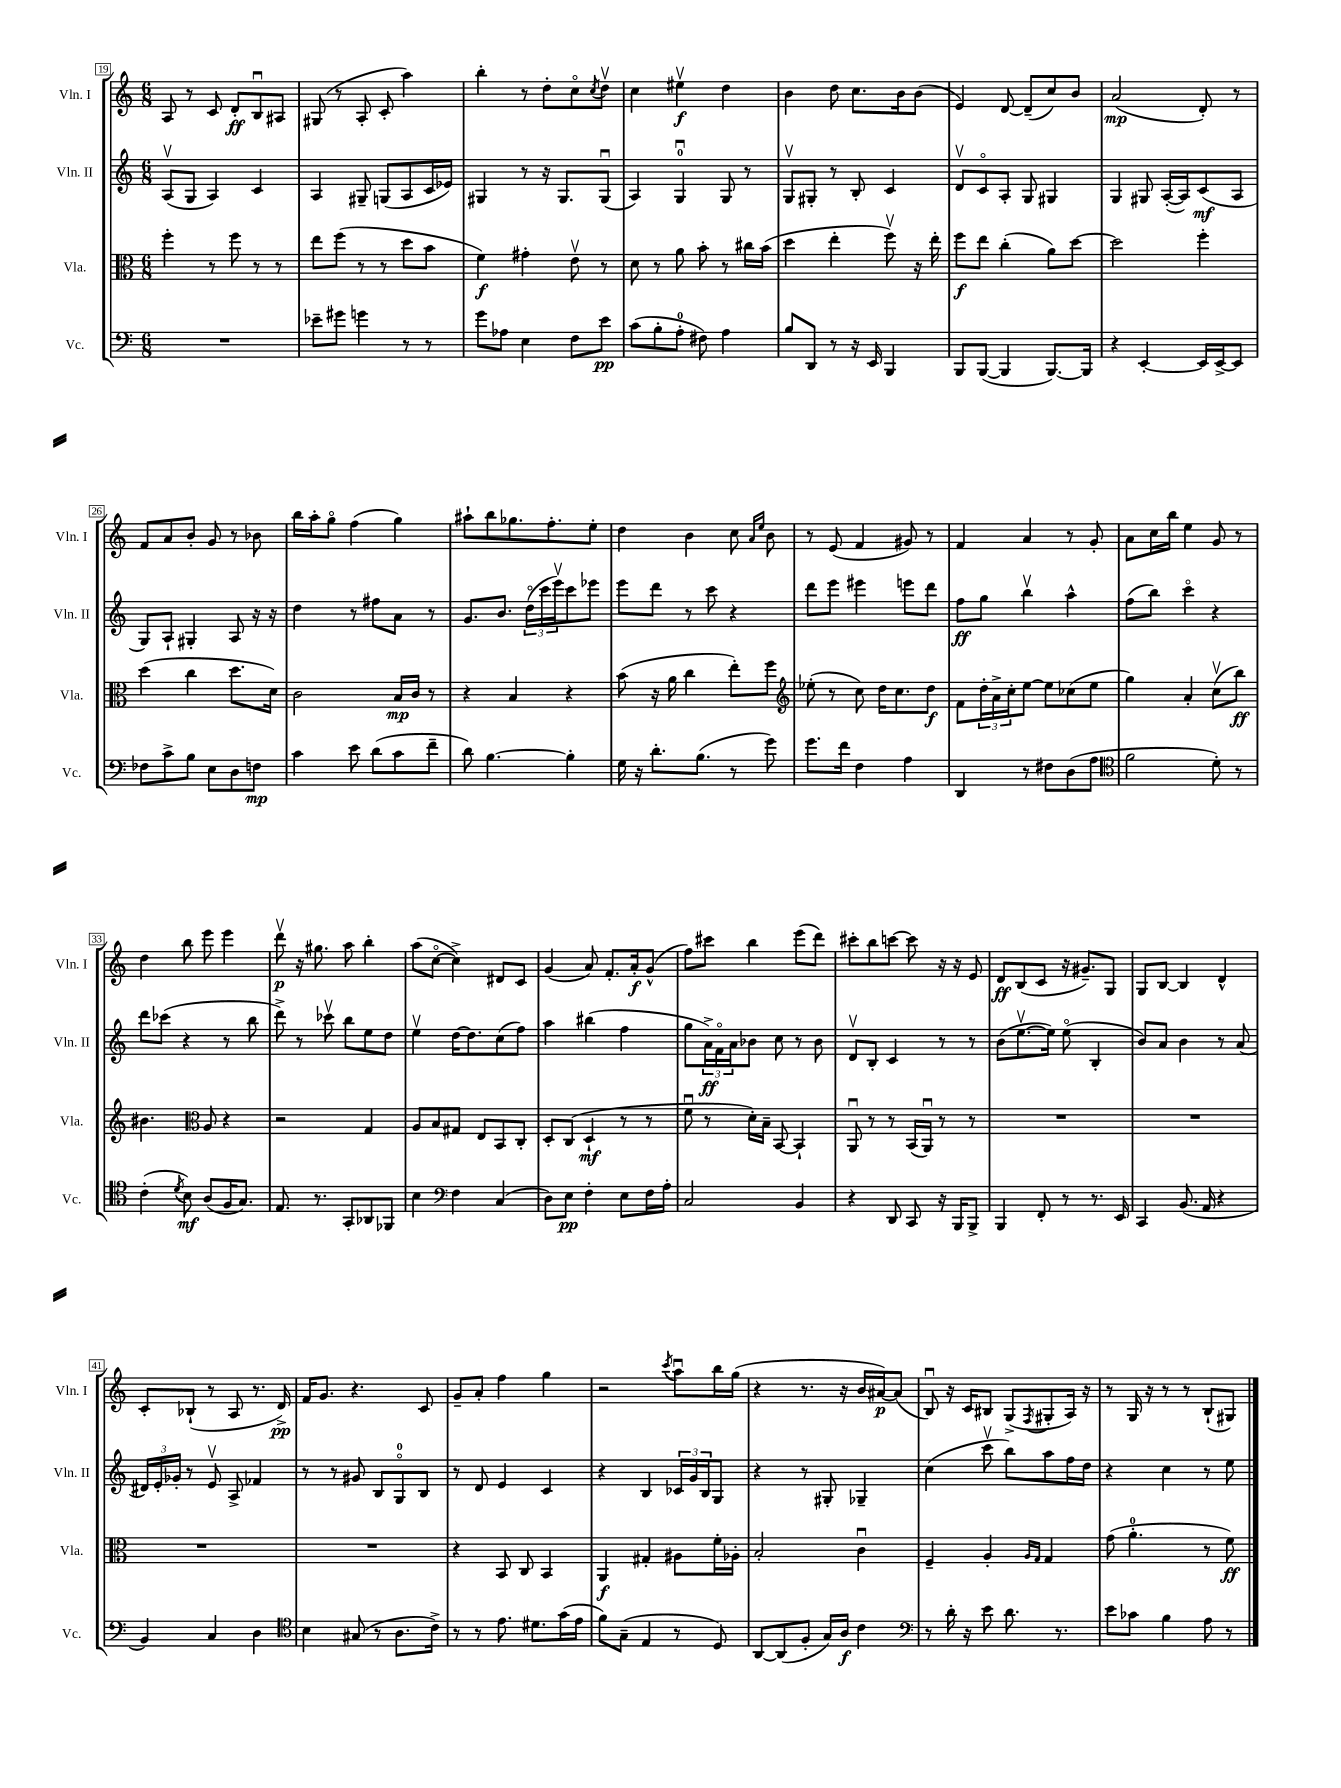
<<
\new StaffGroup <<
\new Staff = "s0" \with { instrumentName = "Vln. I" shortInstrumentName = "Vln. I" } {
    \clef treble \key c \major \numericTimeSignature \time 6/8
    a8 r8 c'8 d'8-.\ff b8\downbow ais8 |
    gis8( r8 a8-. c'8-. a''4) |
    b''4-. r8 d''8-. c''8\flageolet \acciaccatura { c''8 } d''8\upbow |
    c''4 eis''4\upbow\f d''4 |
    b'4 d''8 c''8. b'16 b'8( |
    e'4) d'8~ d'8--( c''8) b'8 |
    a'2\mp( d'8-.) r8 |
    f'8 a'8 b'8-. g'8 r8 bes'8 |
    b''16 a''16-. g''8\flageolet f''4( g''4) |
    ais''8-! b''8 ges''8. f''8.-. e''8-. |
    d''4 b'4 c''8 \grace { a'16 e''16 } b'8 |
    r8 e'8( f'4 gis'8) r8 |
    f'4 a'4 r8 g'8-. |
    a'8 c''16 b''16 e''4 g'8 r8 |
    d''4 b''8 e'''8 e'''4 |
    d'''8\upbow\p r16 gis''8. a''8 b''4-. |
    a''8( c''8~\flageolet c''4->) dis'8 c'8 |
    g'4( a'8) f'8.-. a'16-.\f g'8-^( |
    f''8) cis'''8 b''4 e'''8( d'''8) |
    cis'''8-. b''8 c'''8~ c'''8 r16 r16 e'8 |
    d'8\ff b8( c'8 r16 gis'8.--) g8 |
    g8 b8~ b4 d'4-^ |
    c'8-. bes8-!( r8 a8 r8. d'16->\pp) |
    f'16 g'8. r4. c'8 |
    g'8-- a'8-. f''4 g''4 |
    r2 \acciaccatura { c'''8 } a''8\downbow b''16 g''16( |
    r4 r8. r16 b'16 ais'16~\p) ais'8( |
    b8\downbow) r16 c'16 bis8 g8->( \acciaccatura { f8 } gis8-. a16) r16 |
    r8 g16 r16 r8 r8 b8-!( gis8) \bar "|." |
}
\new Staff = "s1" \with { instrumentName = "Vln. II" shortInstrumentName = "Vln. II" } {
    \clef treble \key c \major \numericTimeSignature \time 6/8
    a8\upbow( g8 a4) c'4 |
    a4 gis8-- g8( a8 c'16 ees'16) |
    gis4 r8 r16 gis8. gis8\downbow( |
    a4) g4-0\downbow g8 r8 |
    g8\upbow gis8-. r8 b8-. c'4 |
    d'8\upbow c'8\flageolet a8-. g8 gis4 |
    g4 gis8 a16~-.( a16) c'8\mf( a8 |
    g8) a8-! gis4-. a8 r16 r16 |
    d''4 r8 fis''8 a'8 r8 |
    g'8. b'8. \tuplet 3/2 { d''16\flageolet( c'''16 e'''16\upbow) } c'''8 ees'''8 |
    e'''8 d'''8 r8 c'''8 r4 |
    d'''8 e'''8 eis'''4 e'''8 d'''8 |
    f''8\ff g''8 b''4\upbow a''4-^ |
    f''8( b''8) c'''4\flageolet r4 |
    d'''8 ces'''8( r4 r8 b''8 |
    d'''8->) r8 ces'''8\upbow b''8 e''8 d''8 |
    e''4\upbow d''16~ d''8. c''8( f''8) |
    a''4 bis''4( f''4 |
    g''8 \tuplet 3/2 { a'16->\ff) f'16\flageolet a'16 } bes'8 c''8 r8 bes'8 |
    d'8\upbow b8-. c'4 r8 r8 |
    b'8( e''8.~\upbow e''16) e''8\flageolet( b4-. |
    b'8) a'8 b'4 r8 a'8( |
    \tuplet 3/2 { dis'16) e'16-. ges'16-. } r8 e'8\upbow a8-> fes'4 |
    r8 r8 gis'8 b8 g8-0\flageolet b8 |
    r8 d'8 e'4 c'4 |
    r4 b4 \tuplet 3/2 { ces'16 g'16 b16 } g8 |
    r4 r8 gis8-. ges4-- |
    c''4( c'''8\upbow b''8) a''8 f''16 d''16 |
    r4 c''4 r8 e''8 \bar "|." |
}
\new Staff = "s2" \with { instrumentName = "Vla." shortInstrumentName = "Vla." } {
    \clef alto \key c \major \numericTimeSignature \time 6/8
    f''4-. r8 f''8 r8 r8 |
    e''8 f''8( r8 r8 d''8 b'8 |
    f'4\f) gis'4-. e'8\upbow r8 |
    d'8 r8 a'8 b'8-. r8 cis''16 b'16( |
    d''4 e''4-. f''8\upbow) r16 e''16-. |
    f''8\f e''8 c''4-.( a'8) d''8~ |
    d''2 f''4-. |
    d''4( c''4 d''8. d'16) |
    c'2 b16\mp c'16 r8 |
    r4 b4 r4 |
    b'8( r16 a'16 c''4 e''8-.) f''8 |
    \clef treble ees''8-.( r8 c''8) d''16 c''8. d''8\f |
    f'8 \tuplet 3/2 { d''16-. a'16-> c''16-. } e''8~ e''8 ces''8( e''8 |
    g''4) a'4-. c''8\upbow( b''8\ff) |
    bis'4. \clef alto a8 r4 |
    r2 g4 |
    a8 b8 gis8 e8 b,8 c8-. |
    d8-. c8( d4-!\mf r8 r8 |
    f'8\downbow r8 d'16-.) b16-- b,8~ b,4-! |
    a,8\downbow r8 r8 b,16( a,16\downbow) r8 r8 |
    R2. |
    R2. |
    R2. |
    R2. |
    r4 b,8 c8 b,4 |
    a,4\f gis4-. ais8 f'16-. aes16-. |
    b2-. c'4\downbow |
    f4-- a4-. \grace { a16 g16 } g4 |
    g'8( a'4.-0-. r8 f'8\ff) \bar "|." |
}
\new Staff = "s3" \with { instrumentName = "Vc." shortInstrumentName = "Vc." } {
    \clef bass \key c \major \numericTimeSignature \time 6/8
    R2. |
    ees'8-- gis'8 g'4 r8 r8 |
    g'8 aes8 e4 f8 e'8\pp |
    c'8( b8-. a8-0-. fis8) a4 |
    b8 d,8 r8 r16 e,16 b,,4 |
    b,,8 b,,8~( b,,4 b,,8.~) b,,16 |
    r4 e,4~-. e,16 e,16~-> e,8 |
    fes8 c'8-> b8 e8 d8 f8\mp |
    c'4 e'8 d'8( c'8 f'8-- |
    d'8) b4.~ b4-. |
    g16 r16 d'8.-. b8.( r8 g'8) |
    g'8. f'16 f4 a4 |
    d,4 r8 fis8 d8( a8 |
    \clef tenor f'2 d'8-.) r8 |
    c'4-.( \acciaccatura { d'8 } b8\mf) a8( f16 g8.) |
    e8. r8. g,8-. aes,8 fes,8 |
    b4 \clef bass f4 c4( |
    d8) e8\pp f4-. e8 f16 a16-. |
    c2 b,4 |
    r4 d,8 c,8 r16 b,,16 b,,8-> |
    b,,4 f,8-. r8 r8. e,16 |
    c,4 b,8.( a,16 r4 |
    b,4) c4 d4 |
    \clef tenor b4 gis8( r8 a8. c'16->) |
    r8 r8 e'8. dis'8. g'16( e'16 |
    f'8) g8--( e4 r8 d8) |
    a,8~ a,8( f8-. g16) a16\f c'4 |
    \clef bass r8 d'16-. r16 e'8 d'8. r8. |
    e'8 ces'8 b4 a8 r8 \bar "|." |
}
>>
>>
\layout { \context { \Score currentBarNumber = #19 \override BarNumber.stencil = #(make-stencil-boxer 0.1 0.3 ly:text-interface::print) } }
